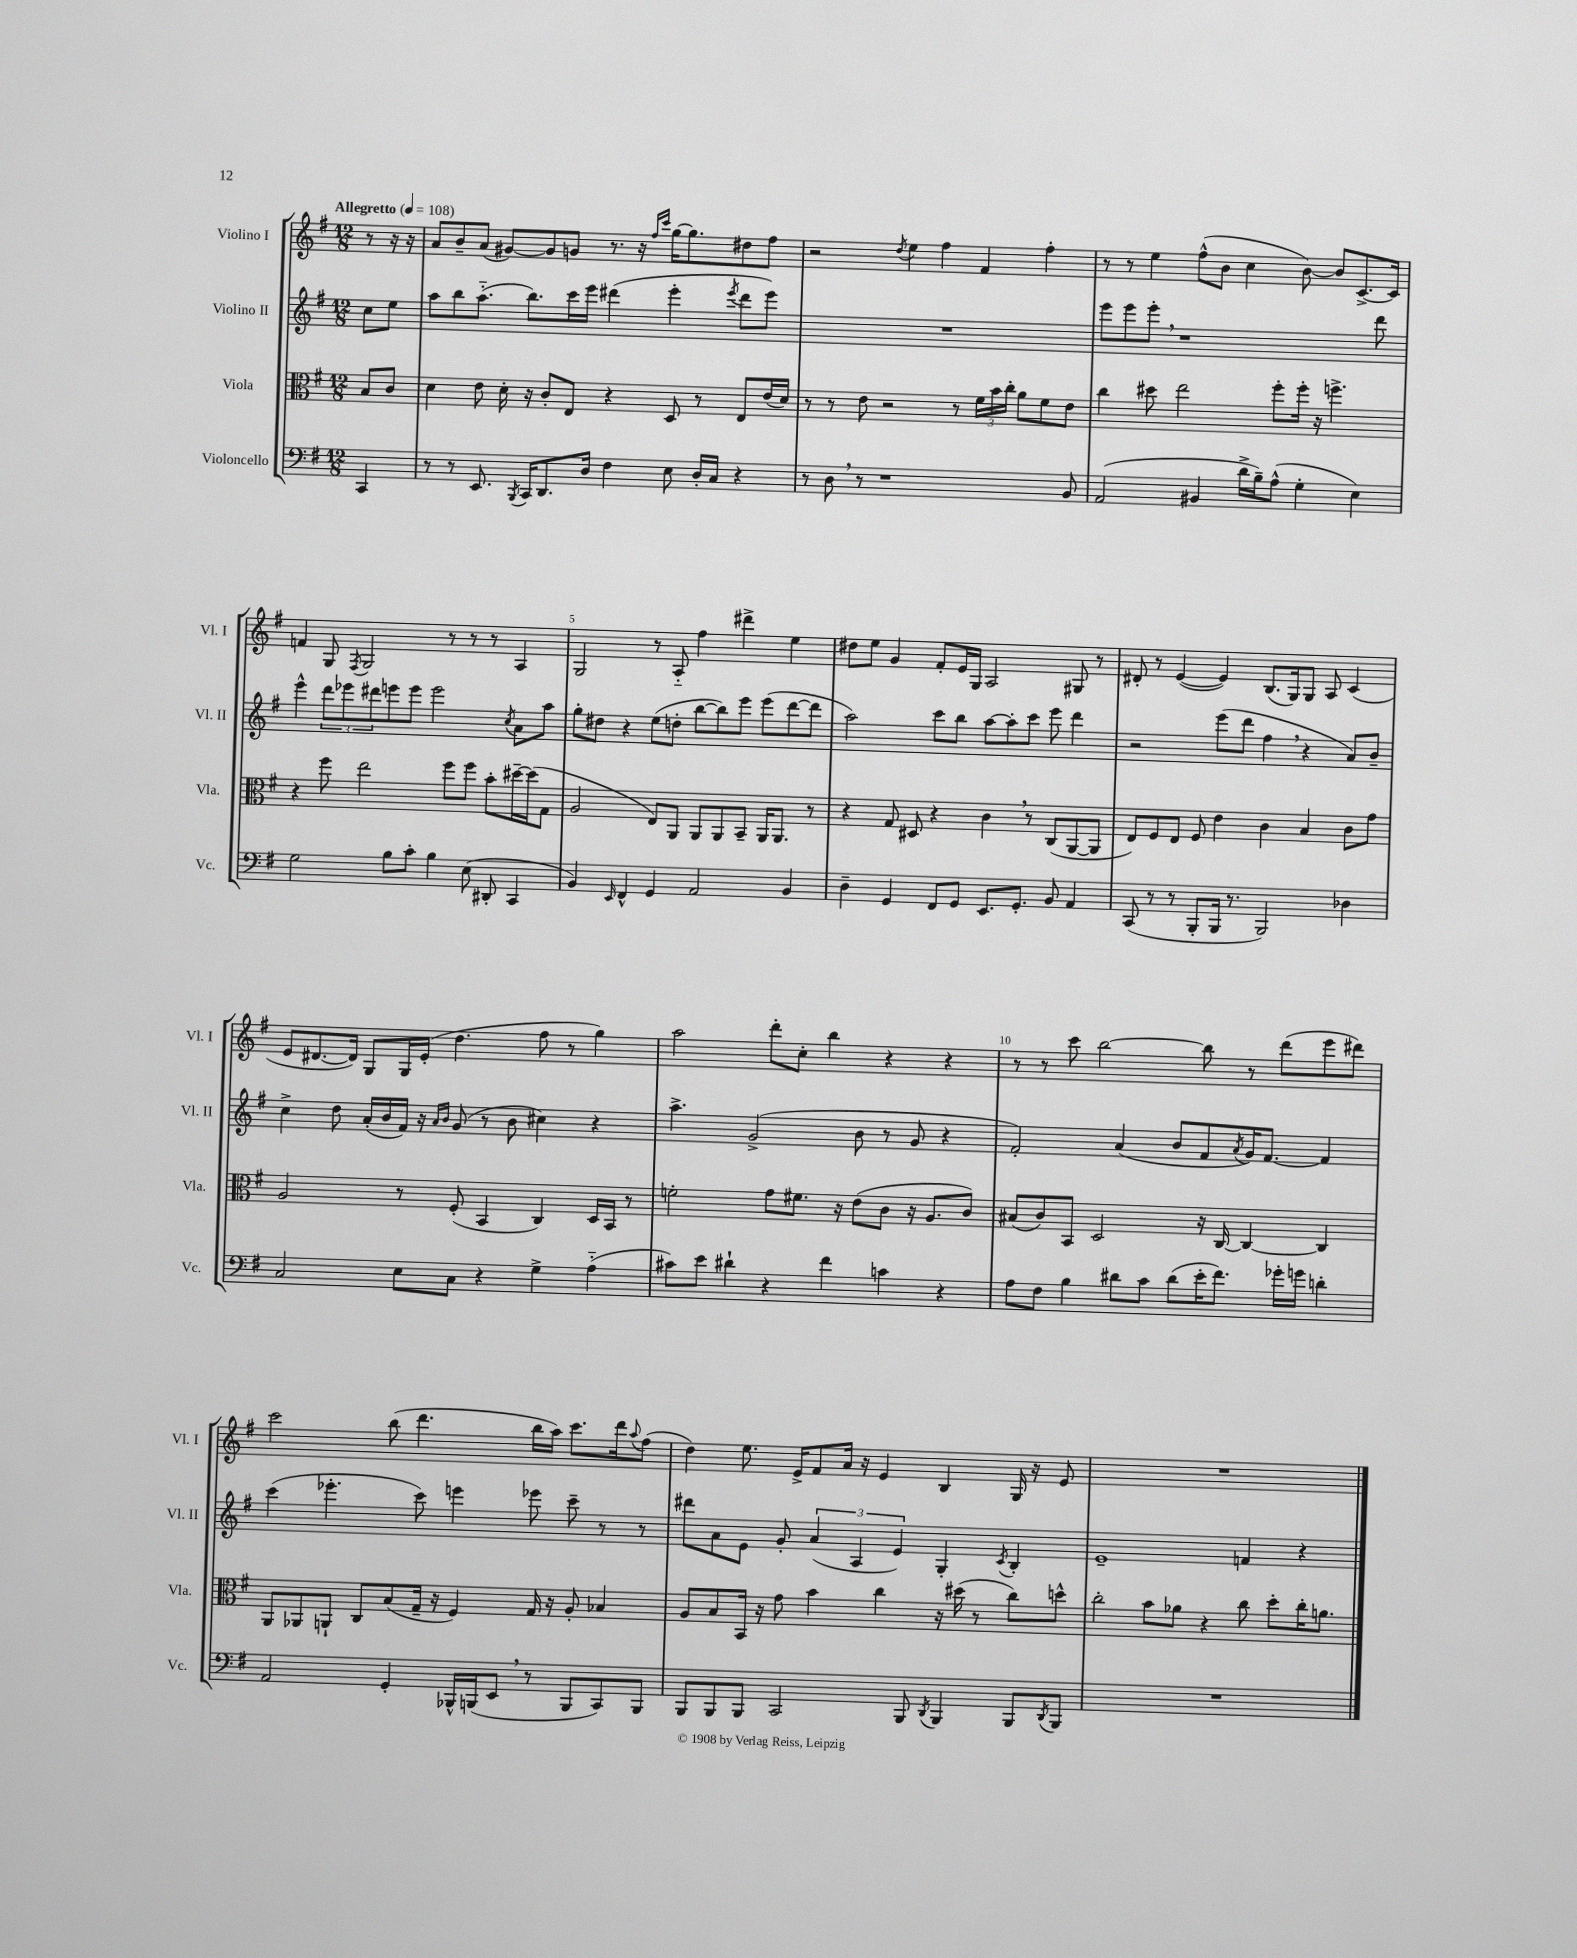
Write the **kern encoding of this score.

**kern	**kern	**kern	**kern
*staff4	*staff3	*staff2	*staff1
*clefF4	*clefC3	*clefG2	*clefG2
*k[f#]	*k[f#]	*k[f#]	*k[f#]
*M12/8	*M12/8	*M12/8	*M12/8
*MM108	*MM108	*MM108	*MM108
4CC	8B	8cc	8r
.	8c	8ee	16r
.	.	.	16r
=	=	=	=
8r	4d	8aa	8a
8r	.	8bb	8b~
8.EE	8e	(8.aa'~	(8a
.	16d'	.	[8g#)
8qBBB	.	.	.
16CC	16r	8.bb)	.
8.DD	8c'	.	8g#]
.	8E	16ccc	8g
16D	.	16eee	.
4F#	4r	(4ddd#	8.r
.	.	.	16r
.	.	.	16qqff#
.	.	.	16qqccc
8E	8D	4eee'	[16gg
.	.	.	8.gg]
16D'	8r	.	.
16C	.	.	.
.	.	8qeee	.
4r	8E	8ddd#	8dd#
.	(16e	8eee)	8ff#
.	16d)	.	.
=	=	=	=
8r	8r	1.r	2r
8D	8r	.	.
8r	8e	.	.
1r	2r	.	.
.	.	.	8qdd
.	.	.	4ee
.	.	.	4ff#
.	8r	.	.
.	24f#	.	4f#
.	24b	.	.
.	24cc'	.	.
.	8a	.	.
.	8f#	.	4ff#'
8BB	8e	.	.
=	=	=	=
(2AA	4cc	8eee	8r
.	.	8eee	8r
.	8dd#	8eee'	4ee
.	2ee	1r	.
4BB#	.	.	(8ff#^^
.	.	.	8b
16d^	.	.	4cc
16B~)	.	.	.
(8A^^	8ff#'	.	.
4G'	16ff#'	.	[8b)
.	16r	.	.
.	4.ff^	.	8b]
4E)	.	.	[8.c^
.	.	8ddd	.
.	.	.	16c]
=	=	=	=
2G	4r	4eee^^	4f
.	8ff#	12ddd	8G
.	.	12eee-	.
.	.	.	8qF#
.	2ee	.	2G
.	.	12ddd#	.
8B	.	8eee	.
8c'	.	8eee	.
4B	.	2eee	.
.	8ff#	.	8r
(8E	8ff#	.	8r
8DD#'	8b'	.	8r
.	.	8qcc	.
4CC	[16dd#~	8a	4A
.	(16dd#]	.	.
.	8G	8aa	.
=	=	=	=
4BB)	2A	8gg'	2G
.	.	8dd#	.
16qqEE	.	.	.
4FF#^^	.	4r	.
4GG	8E)	(8ee	8r
.	8AA	8dd'	8A'~
2AA	8AA	[8bb	4ff#
.	8AA	8bb])	.
.	8BB~	8eee	4ddd#^
.	16AA	(8eee	.
.	8.AA	.	.
4BB	.	[8ddd	4ee
.	8r	8ddd]	.
=	=	=	=
4D~	4r	2aa)	8dd#
.	.	.	8ee
4GG	8G	.	4g
.	8D#	.	.
8FF#	4r	8ccc	8f#'
8GG	.	8bb	16e
.	.	.	16G
8.EE	4c	[8aa	2A
.	.	8aa']	.
8.GG'	.	.	.
.	8r	8ccc	.
8BB	(8C	8eee	.
4AA	[8AA	4ddd	8G#
.	8AA]	.	8r
=	=	=	=
(8CC	8E)	2r	8d#'
8r	8F#	.	8r
8r	8E	.	([4e
8BBB'	8F#	.	.
16BBB	4e	(8eee	4e])
8.r	.	.	.
.	.	8ddd	.
2BBB)	4c	4ff#	(8.B
.	.	.	16G)
.	4B	4r	8G
.	.	.	8A
4D-	8c	8a)	(4c
.	8g	8b~	.
=	=	=	=
2C	2A	4cc^	8e
.	.	.	[8.d#
.	.	8dd	.
.	.	.	16d#])
.	.	(16a'	8G
.	.	16b	.
8E	8r	16f#)	16G
.	.	16r	(16e'
.	.	16qqa	.
.	.	16qqb	.
8C	(8F#'	(8g	4.dd
4r	4BB	8r	.
.	.	8b	.
4G^	4C)	4cc#)	8ff#
.	.	.	8r
(4A'~	16D	4r	4gg)
.	16BB	.	.
.	8r	.	.
=	=	=	=
8c#)	2f'	4.aa^	2aa
8e	.	.	.
4d#`	.	.	.
.	.	(2g^	.
4r	8g	.	8ddd'
.	8.f#	.	8cc'
4f#	.	.	4bb
.	16r	.	.
.	(8e	8b	.
4c	8c	8r	4r
.	16r	8g	.
.	8.A	.	.
4r	.	4r	4r
.	8c)	.	.
=	=	=	=
8A	(8B#	2f#')	8r
8F#	8c)	.	8r
4B	8BB	.	8ccc
.	2D	.	[2bb
8d#	.	(4a	.
8c	.	.	.
(8d#	.	8b	.
16e'	16r	8f#	8bb]
8.f#)	[16C	.	.
.	.	8qa	.
.	4C_	16g)	8r
.	.	[8.f#	.
16g-'	.	.	(8ddd
16g	.	.	.
4d'	4C]	4f#]	8eee
.	.	.	8ddd#)
=	=	=	=
2AA	8AA	(4ccc	2ccc
.	8AA-	.	.
.	8AA`	4.eee-'	.
.	8C	.	.
4GG'	(8B	.	(8bb
.	16G~	8ccc)	4.ddd
.	16r	.	.
16BBB-^^	4F#)	4eee	.
(16BBB	.	.	.
8EE	.	.	.
8r	16G	8eee-	16bb
.	16r	.	16aa)
8BBB	8A'	8ccc~	8.ccc
8CC)	4B-	8r	.
.	.	.	16ddd
.	.	.	8qqaa
8BBB	.	8r	(8ff#
=	=	=	=
8BBB	8A	8ddd#	4dd)
8BBB	8B	8a	.
8BBB	16BB	8e	8.ee
.	16r	.	.
2CC	8g	8g'	.
.	.	.	16e^
.	4b	(6a	8f#
.	.	.	16a
.	.	6A	.
.	.	.	16r
.	4cc	.	4e
.	.	6e)	.
8BBB	.	.	.
8qDD	.	.	.
4BBB	16r	4G'	4B
.	(16dd#	.	.
.	8r	.	.
.	.	8qc	.
8BBB	8cc)	4B'	16G
.	.	.	16r
8qDD	.	.	.
8BBB	8dd^^	.	8e
=	=	=	=
1.r	2cc'	1e~	1.r
.	8b	.	.
.	8a-	.	.
.	4r	.	.
.	8cc	4f	.
.	8dd'	.	.
.	16cc'	4r	.
.	8.a	.	.
==	==	==	==
*-	*-	*-	*-
